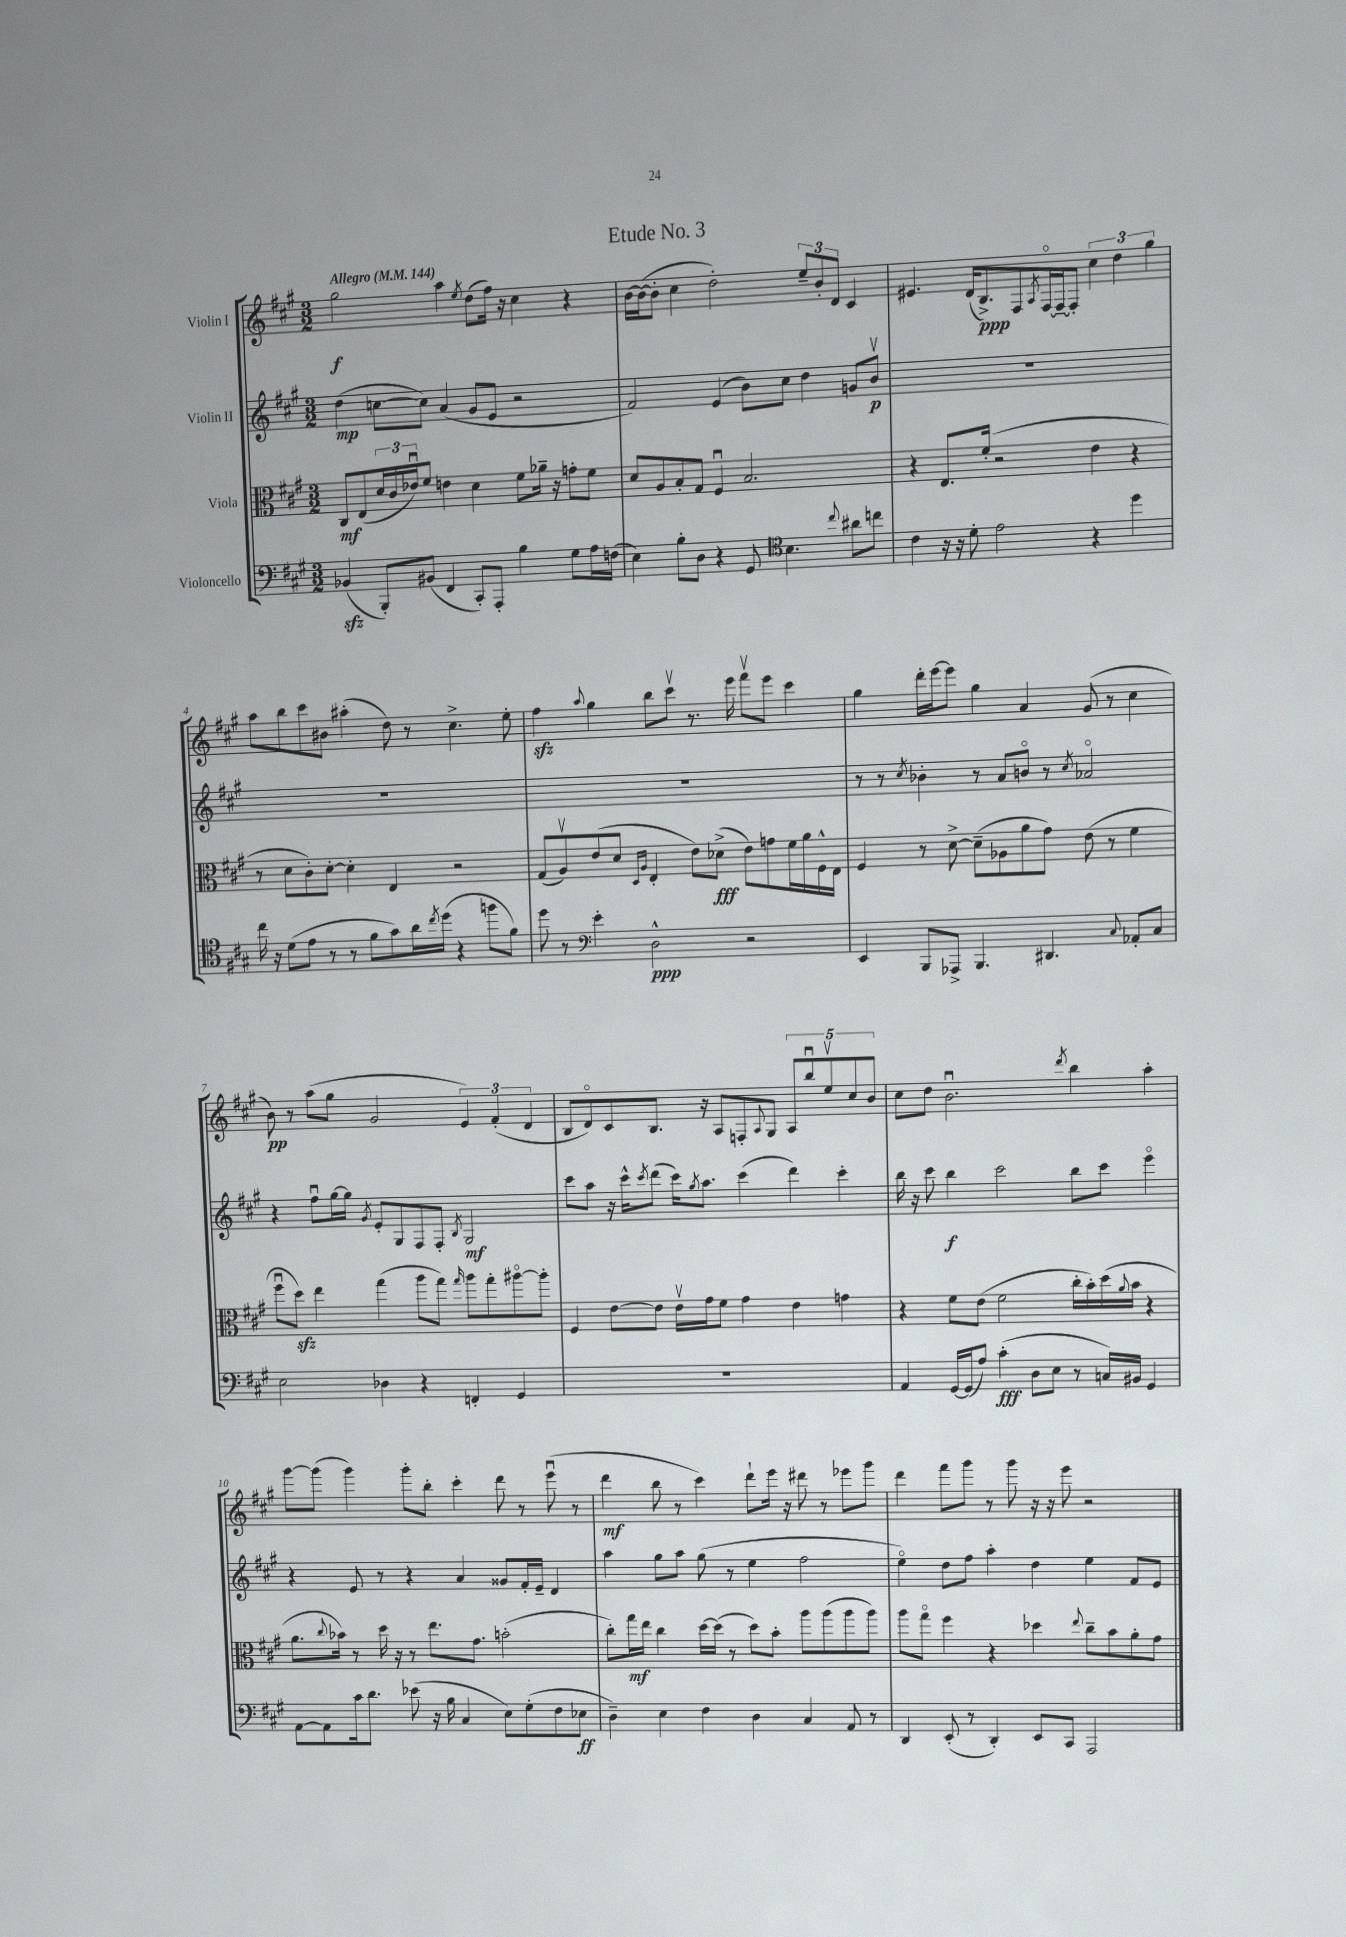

**kern	**kern	**kern	**kern
*staff4	*staff3	*staff2	*staff1
*clefF4	*clefC3	*clefG2	*clefG2
*k[f#c#g#]	*k[f#c#g#]	*k[f#c#g#]	*k[f#c#g#]
*M3/2	*M3/2	*M3/2	*M3/2
*MM144	*MM144	*MM144	*MM144
(4BB-	8C#	(4dd	2gg#
.	(8E	.	.
8BBB')	24d	[8cc	.
.	24c#	.	.
.	24e-u)	.	.
(8BB#	8f#	8cc])	.
4FF#	4e	(4a	4aa
.	.	.	8qee
8CC#')	4d	8g#	(8dd
8AAA'	.	8e	16ff#)
.	.	.	16r
4B	8f#	2r	4cc#
.	16a-~	.	.
.	16r	.	.
8G#	8g'	.	4r
16A	8f#	.	.
(16F	.	.	.
=	=	=	=
4E)	8d	2f#)	[16b
.	.	.	(16b_
.	8A	.	8b']
8B'	8B'	.	4cc#
8D	8G#	.	.
4r	4F#u	(4e	2dd')
8GG#	2.B	8b)	.
*clefC4	*	*	*
4.B	.	8cc#	.
.	.	4dd	12ee~
.	.	.	12b'
.	.	.	12d
8qqcc#	.	.	.
8a#	.	8g	4c#
8cc	.	8bv	.
=	=	=	=
4c#	4r	1.r	4.e#
16r	8.E	.	.
16r	.	.	.
8d'	.	.	(16d
.	(16f#'	.	8.B^)
2e	2r	.	.
.	.	.	8F#
.	.	.	8qA
.	.	.	[16F#o
.	.	.	16F#~_
.	.	.	8F#']
4r	4e	.	6cc#
.	.	.	6dd
4dd	4r	.	.
.	.	.	6gg#
=	=	=	=
16cc#	8r	1.r	8aa
16r	.	.	.
(8d	8d	.	8bb
8e	8c#')	.	8ccc#
8r	[8d'	.	8b#
8r	4d']	.	(4aa#'
8f#	.	.	.
8g#)	4E	.	8dd)
16a	.	.	8r
8qcc#	.	.	.
(16dd	.	.	.
4r	2r	.	4.cc#^
8ff	.	.	.
8f#)	.	.	8ee'
=	=	=	=
8dd	(8G#	1.r	4ff#
8r	8Av)	.	.
*clefF4	*	*	*
.	.	.	8qqaa
4e'	(8e	.	4gg#
.	8d	.	.
.	16qqD	.	.
.	16qqA	.	.
2D^^	4E'	.	8bb
.	.	.	8ccc#v
.	8e)	.	8.r
.	(8d-^	.	.
.	.	.	16eee
2r	8e)	.	8fff#v
.	8g	.	8eee
.	16f#	.	4ccc#
.	16a	.	.
.	16F#^^	.	.
.	16E	.	.
=	=	=	=
4EE	4F#	8r	4gg#
.	.	8r	.
.	.	8qcc#	.
8BBB	8r	4b-'	16ddd'
.	.	.	[16eee
8AAA-^	[8d^	.	8eee]
4.BBB	(8d~]	8r	4gg#
.	8A-	8a	.
.	8a	8bo	4a
4.DD#	8g#)	8r	.
.	.	8qcc#	.
.	(8e	2a-o	(8g#
.	8r	.	8r
8qqC#	.	.	.
8AA-'	4f#	.	4cc#
8C#	.	.	.
=	=	=	=
2E	8ff#u	4r	8b)
.	8dd)	.	8r
.	4ee	8ff#u	(8aa
.	.	[16gg#	8gg#
.	.	16gg#]	.
.	.	8qg#	.
4D-	(4gg#	8e'	2g#
.	.	8G#	.
4r	8aa	8F#	.
.	8gg#)	8F#'	.
.	16qqgg#	8qB	.
4FF'	8aa	2G#	6e)
.	8gg#'	.	.
.	.	.	(6f#'
4GG#	[8aa#o	.	.
.	.	.	6d
.	8aa#']	.	.
=	=	=	=
1.r	4F#	8ccc#	8B
.	.	8aa	8do)
.	[8e	16r	8c#
.	.	16ccc#^^	.
.	.	8qccc#	.
.	8e]	(8ddd	8.B
.	16ev	16ccc#)	.
.	.	8qgg#	.
.	16g#	8.aa	16r
.	8f#	.	8A
.	4g#	(4ccc#	8F'
.	.	.	8qqA
.	.	.	8G#
.	4e	4ddd)	10A
.	.	.	10bbu
.	.	.	10eev
.	4g	4ccc#'	.
.	.	.	10cc#
.	.	.	10b
=	=	=	=
4AA	4r	16bb	8cc#
.	.	16r	.
.	.	8ccc#	8dd
[16GG#	8f#	4bb	2.bu
(16GG#]	.	.	.
8A)	(8e	.	.
(4c#'	2f#	2ccc#	.
8D	.	.	.
8E	.	.	.
.	.	.	8qddd
8r	16cc#'	8bb	4bb
.	16b')	.	.
16C)	(16dd	8ccc#	.
.	8qqa	.	.
16BB#	16b	.	.
4GG#	4r	4eeeo	4aa'
=	=	=	=
[8AA	8.a	4r	[8ggg#
8AA]	.	.	(8ggg#]
.	8qqcc#	.	.
.	16b-)	.	.
16c#	8r	8e	4ggg#)
8.d	.	.	.
.	16dd	8r	.
.	16r	.	.
(8e-	8r	4r	8ggg#'
16r	8.ee	.	8bb'
16B	.	.	.
4C#	.	4a	4ccc#'
.	8.g#	.	.
8E)	(2b'	8g##	8ddd
(8G#'	.	16f#'	8r
.	.	16e~	.
8F#	.	4d	(8eeeu
8E-	.	.	8r
=	=	=	=
4D~)	8cc#')	4aa	4ddd
.	16gg#	.	.
.	16ee	.	.
4E	4cc#	8gg#	8bb
.	.	8aa	8r
4F#	[16dd	(8gg#	4ccc#)
.	(16dd]	.	.
.	8r	8r	.
4D	8dd)	4ee	8ddd`
.	8b'	.	16eee
.	.	.	16r
4C#	8aa	2ff#	8ddd#
.	(8aa	.	8r
8AA	8aa	.	8eee-
8r	8aa)	.	8ggg#
=	=	=	=
4DD	8aa	4eeo)	4ddd
.	8gg#o	.	.
(8EE'	4ff#	8dd	8fff#
8r	.	8ff#	8ggg#
4DD')	4r	4aa'	8r
.	.	.	8ggg#
8EE	4dd-	4dd	16r
.	.	.	16r
8CC#	.	.	8eee
.	8qqee	.	.
2AAA	8cc#~	4ee	2r
.	8b	.	.
.	8a'	8f#	.
.	8g#	8e	.
==	==	==	==
*-	*-	*-	*-
